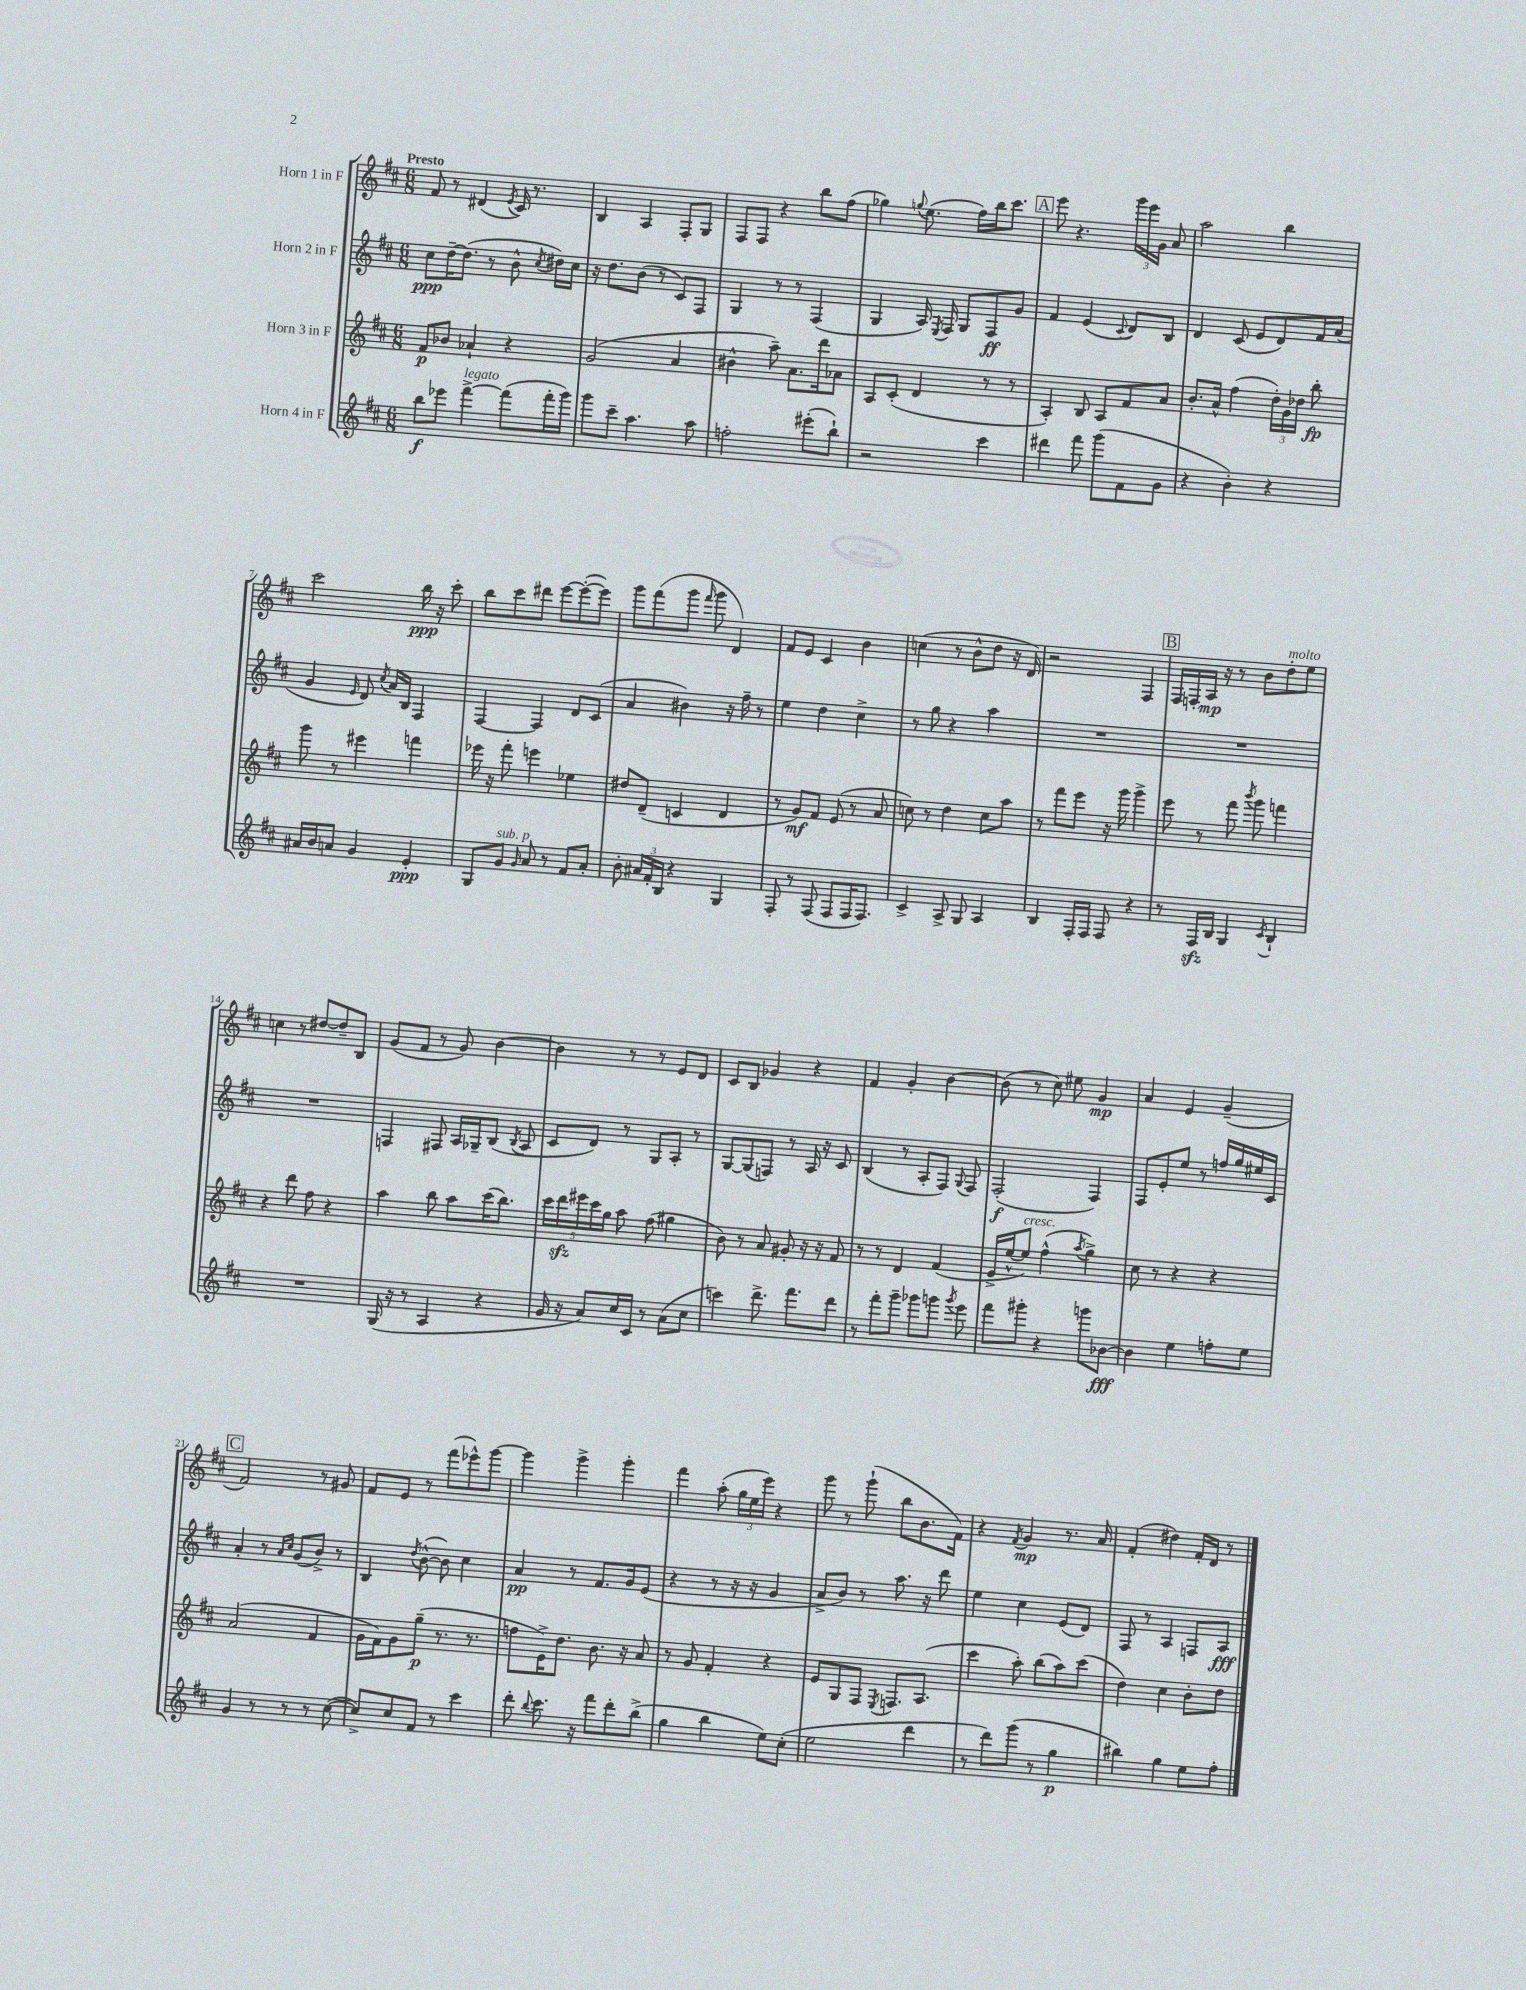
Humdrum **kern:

**kern	**dynam	**kern	**dynam	**kern	**dynam	**kern	**dynam
*part4	*part4	*part3	*part3	*part2	*part2	*part1	*part1
*staff4	*staff4	*staff3	*staff3	*staff2	*staff2	*staff1	*staff1
*I"Horn 4 in F	*	*I"Horn 3 in F	*	*I"Horn 2 in F	*	*I"Horn 1 in F	*
*clefG2	*	*clefG2	*	*clefG2	*	*clefG2	*
*k[f#c#]	*	*k[f#c#]	*	*k[f#c#]	*	*k[f#c#]	*
*M6/8	*	*M6/8	*	*M6/8	*	*M6/8	*
=1	=1	=1	=1	=1	=1	=1	=1
!	!	!	!	!	!	!LO:TX:a:B:t=Presto	!
8bb\L	f	8f#/L	p	8cc#\L	ppp	8f#/	.
8eee-X\J	.	8b-X/J	.	[16dd~\K	.	8r	.
.	.	.	.	(8.dd\J]	.	.	.
!LO:TX:a:i:t=legato	!	!	!	!	!	!	!
[4fff#^\	.	4a-X`/	.	.	.	(4d#X/	.
.	.	.	.	8r	.	.	.
.	.	.	.	.	.	8qe/	.
(8fff#\L]	.	4r	.	8b^^\	.	16c#/)	.
.	.	.	.	.	.	8.r	.
.	.	.	.	8qcc#/	.	.	.
16fff#'\L	.	.	.	16dd#X\LL)	.	.	.
16ggg\JJ)	.	.	.	16cc#\JJ	.	.	.
=2	=2	=2	=2	=2	=2	=2	=2
8ggg\L	.	(2g/	.	16r	.	4B/	.
.	.	.	.	8.dd\L	.	.	.
8ccc#~\J	.	.	.	.	.	.	.
4.aa\	.	.	.	(8b\J	.	4A/	.
.	.	.	.	8r	.	.	.
.	.	4a/	.	8c#/L)	.	8F#'/L	.
8aa\	.	.	.	8F#/J	.	8G/J	.
=3	=3	=3	=3	=3	=3	=3	=3
2ffn'\	.	4b#X^^\	.	4G/	.	8F#/L	.
.	.	.	.	.	.	8F#/J	.
.	.	8aa~\)	.	8r	.	4r	.
.	.	8.a\L	.	8r	.	.	.
(8eee#X'\L	.	.	.	(4F#/	.	8bb\L	.
.	.	16ddd\k	.	.	.	.	.
8bb`\J)	.	8a-X\J	.	.	.	(8ff#\J	.
=4	=4	=4	=4	=4	=4	=4	=4
2r	.	8A/L	.	4G/	.	4gg-X\)	.
.	.	(8c#'/J	.	.	.	.	.
.	.	.	.	.	.	8qqggn/	.
.	.	4d/	.	16A/)	.	(8.ee\	.
.	.	.	.	8qE/	.	.	.
.	.	.	.	16F#/	.	.	.
.	.	.	.	8G/L	.	.	.
.	.	.	.	.	.	16ff#\LL)	.
4ccc#\	.	8r	.	8F#/	ff	16bb\J	.
.	.	.	.	.	.	8.ccc#\J	.
.	.	8r	.	8g/J	.	.	.
!!LO:REH:place=s1:t=A
=5	=5	=5	=5	=5	=5	=5	=5
4ddd#X\	.	4A'/)	.	4f#/	.	8eee\	.
.	.	.	.	.	.	4.r	.
8fff#\	.	8B/	.	(4e/	.	.	.
(8ggg\L	.	8A/L	.	.	.	.	.
.	.	.	.	8qqc#/	.	.	.
8f#\	.	8f#/	.	8d/L)	.	24ggg\LL	.
.	.	.	.	.	.	24eee\	.
.	.	.	.	.	.	24g\JJ	.
8g\J	.	8a/J	.	8B/J	.	8a/	.
=6	=6	=6	=6	=6	=6	=6	=6
4r	.	8.b'/L	.	4d/	.	2aa\	.
.	.	16a^^/Jk	.	.	.	.	.
4b'\)	.	(4ff#\	.	(8c#/	.	.	.
.	.	.	.	8e/L	.	.	.
4r	.	24dd'\LL)	.	8d/)	.	4bb\	.
.	.	24g\	.	.	.	.	.
.	.	24dd-X\JJ	.	.	.	.	.
.	.	8bb'\	fp	16f#/L	.	.	.
.	.	.	.	(16a/JJ	.	.	.
!!LO:LB:g=z
=7	=7	=7	=7	=7	=7	=7	=7
16a#X/LL	.	8ggg\	.	4g/	.	2ccc#\	.
16b/J	.	.	.	.	.	.	.
8an/J	.	8r	.	.	.	.	.
.	.	.	.	16qqe/	.	.	.
4g/	.	4eee#X\	.	8d/)	.	.	.
.	.	.	.	8qcc#/	.	.	.
.	.	.	.	16a/LL	.	.	.
.	.	.	.	16B/JJ	.	.	.
4e'/	ppp	4fffn\	.	4F#/	.	16bb\	ppp
.	.	.	.	.	.	16r	.
.	.	.	.	.	.	8ccc#'\	.
=8	=8	=8	=8	=8	=8	=8	=8
8G/L	.	16eee-X\	.	[4F#/	.	8bb\L	.
.	.	16r	.	.	.	.	.
!LO:TX:a:i:t=sub. p	!	!	!	!	!	!	!
8g/J	.	8fff#'\	.	.	.	8ccc#\	.
16qqg/	.	.	.	.	.	.	.
8a/	.	4eeen\	.	4F#/]	.	8ddd#X\J	.
8r	.	.	.	.	.	[8eee\L	.
8f#/L	.	4ee-X\	.	8d/L	.	(8eee'\_	.
8a'/J	.	.	.	(8c#/J	.	8eee\J])	.
=9	=9	=9	=9	=9	=9	=9	=9
8b'\	.	8dd#X/L	.	4a/	.	8ggg\L	.
24a#X/LL	.	(8d~/J	.	.	.	(8fff#\	.
24f#'/	.	.	.	.	.	.	.
24B/JJ	.	.	.	.	.	.	.
4r	.	4cn/	.	4b#X\)	.	8ggg\J	.
.	.	.	.	.	.	16qqfff#/	.
.	.	.	.	.	.	8ggg\	.
4G/	.	4d/	.	16r	.	4d/)	.
.	.	.	.	16ff#~\	.	.	.
.	.	.	.	8r	.	.	.
=10	=10	=10	=10	=10	=10	=10	=10
8F#'/	.	8r	.	4ee\	.	8f#/L	.
8r	.	8g/L)	mf	.	.	8e/J	.
(8F#/	.	8f#/J	.	4dd\	.	4c#/	.
8F#/L	.	(8e/	.	.	.	.	.
16F#/K	.	8r	.	4cc#^\	.	4b\	.
8.F#/J)	.	.	.	.	.	.	.
.	.	8a/	.	.	.	.	.
=11	=11	=11	=11	=11	=11	=11	=11
4c#^/	.	8ccn\)	.	8r	.	(4ccn\	.
.	.	8r	.	8gg\	.	.	.
8A^/	.	4dd\	.	4r	.	8r	.
8G/	.	.	.	.	.	8b^^\L	.
4A/	.	8cc\L	.	4aa\	.	8dd\J	.
.	.	8aa\J	.	.	.	16r	.
.	.	.	.	.	.	16d/)	.
=12	=12	=12	=12	=12	=12	=12	=12
4B/	.	8r	.	2.r	.	2r	.
.	.	8fff#\L	.	.	.	.	.
16F#'/LL	.	8eee\J	.	.	.	.	.
16F#/JJ	.	.	.	.	.	.	.
8F#/	.	16r	.	.	.	.	.
.	.	16ggg\	.	.	.	.	.
4r	.	4ggg^\	.	.	.	4F#/	.
!!LO:REH:place=s1:t=B
=13	=13	=13	=13	=13	=13	=13	=13
8r	.	8eee\	.	2.r	.	16F#/LL	.
.	.	.	.	.	.	16Fn'/	.
16F#zz/LL	.	8r	.	.	.	16A/JJ	mp
16B/JJ	.	.	.	.	.	16r	.
4G/	.	8fff#\	.	.	.	8r	.
.	.	8qbbb/	.	.	.	.	.
.	.	8ggg\	.	.	.	8b\L	.
8qc#/	.	.	.	.	.	.	.
!	!	!	!	!	!	!LO:TX:a:i:t=molto	!
4B`/	.	4fffn\	.	.	.	8dd'\	.
.	.	.	.	.	.	8ee\J	.
!!LO:LB:g=z
=14	=14	=14	=14	=14	=14	=14	=14
2.r	.	4r	.	2.r	.	4ccn\	.
.	.	8ddd\	.	.	.	8r	.
.	.	8ff#\	.	.	.	[8dd#X/L	.
.	.	4r	.	.	.	8dd#~/]	.
.	.	.	.	.	.	8B/J	.
=15	=15	=15	=15	=15	=15	=15	=15
(16G/	.	4aa\	.	4Fn/	.	(8g/L	.
16r	.	.	.	.	.	.	.
8r	.	.	.	.	.	8f#/J	.
4A/	.	8bb\	.	8F#X/	.	8r	.
.	.	8aa\L	.	16A/LL	.	8g/)	.
.	.	.	.	16G-X~/J	.	.	.
4r	.	(16ccc#\K	.	(8B/J	.	[4b\	.
.	.	8.bb\J)	.	.	.	.	.
.	.	.	.	8qB/	.	.	.
.	.	.	.	8A/	.	.	.
=16	=16	=16	=16	=16	=16	=16	=16
16g/	.	20ccc#\LL	.	8c#/L	.	4b\]	.
.	.	20dddzz\	.	.	.	.	.
16r	.	.	.	.	.	.	.
.	.	20eee#X\	.	.	.	.	.
8a/L)	.	.	.	8d/J)	.	.	.
.	.	20ccc#\	.	.	.	.	.
.	.	20gg\JJ	.	.	.	.	.
16cc#/L	.	8aa\	.	8r	.	8r	.
16c#/JJ	.	.	.	.	.	.	.
8r	.	(8ff#\	.	8G/L	.	8r	.
(8a\L	.	4gg#X\	.	8A'/J	.	8e/L	.
8cc#\J	.	.	.	8r	.	8d/J	.
=17	=17	=17	=17	=17	=17	=17	=17
4cccn\)	.	8b\)	.	[8G/L	.	8c#/L	.
.	.	8r	.	(8G/]	.	8B/J	.
8.ddd^\	.	8a/	.	8Fn/J)	.	4g-X/	.
.	.	8g#X'/	.	8r	.	.	.
8.fff#\L	.	.	.	.	.	.	.
.	.	16r	.	16A/	.	4r	.
.	.	16r	.	16r	.	.	.
8ddd\J	.	8f#/	.	8c#/	.	.	.
=18	=18	=18	=18	=18	=18	=18	=18
8r	.	8r	.	(4B/	.	4f#/	.
8fff#'\L	.	8r	.	.	.	.	.
8ggg~\J	.	4d/	.	8r	.	4g'/	.
8ggg-X\L	.	.	.	8A'/L	.	.	.
8gggn\J	.	(4f#/	.	8F#/J)	.	[4b\	.
8qggg/	.	.	.	8qqG/	.	.	.
8eee\	.	.	.	8F#/	.	.	.
=19	=19	=19	=19	=19	=19	=19	=19
8fff#\L	.	16e^/LL	.	(2F#'/	f	(8b\]	.
.	.	[16ee^^/J	.	.	.	.	.
!	!	!LO:TX:a:i:t=cresc.	!	!	!	!	!
8ggg#X'\J	.	8ee/J])	.	.	.	8r	.
4r	.	(4ff#^^\	.	.	.	8cc#\)	.
.	.	.	.	.	.	8ee#X\	.
.	.	8qaa/	.	.	.	.	.
8gggn\L	.	4gg^\)	.	4F#/)	.	4g/	mp
[8b-X\J	fff	.	.	.	.	.	.
=20	=20	=20	=20	=20	=20	=20	=20
4b-\]	.	8cc#\	.	8F#/L	.	4a/	.
.	.	8r	.	8e'/	.	.	.
4ee\	.	4r	.	8ee/J	.	4e/	.
.	.	.	.	8r	.	.	.
8ffn'\L	.	4r	.	16ffn/LL	.	(4g~/	.
.	.	.	.	16gg/	.	.	.
8ee\J	.	.	.	16ee#X/	.	.	.
.	.	.	.	16c#/JJ	.	.	.
!!LO:LB:g=z
!!LO:REH:place=s1:t=C
=21	=21	=21	=21	=21	=21	=21	=21
4g/	.	(2a/	.	4a'/	.	2f#/)	.
8r	.	.	.	8r	.	.	.
.	.	.	.	16qqa/LL	.	.	.
.	.	.	.	16qqcc#/JJ	.	.	.
8r	.	.	.	(8g/L	.	.	.
8r	.	4f#/	.	8b^/J)	.	8r	.
([8cc#\	.	.	.	8r	.	8g#X/	.
=22	=22	=22	=22	=22	=22	=22	=22
8cc#^/L])	.	16g\LL	.	4B/	.	8f#/L	.
.	.	16f#\J)	.	.	.	.	.
8cc#/	.	8g\	.	.	.	8e/J	.
.	.	.	.	8qdd/	.	.	.
8f#/J	.	(8gg~\J	p	([8b^^\	.	8r	.
8r	.	8.r	.	8b\])	.	(8fff#\L	.
4ccc#\	.	.	.	4cc#\	.	8eee-X^^\)	.
.	.	8.r	.	.	.	.	.
.	.	.	.	.	.	[8ggg\J	.
=23	=23	=23	=23	=23	=23	=23	=23
8ddd'\	.	8ffn\L	.	4a/	pp	4ggg\]	.
8qqbb/	.	.	.	.	.	.	.
8.ccc#\	.	16e^\K)	.	.	.	.	.
.	.	8.dd\J	.	.	.	.	.
.	.	.	.	8r	.	4ggg^\	.
16r	.	.	.	.	.	.	.
8fff#\L	.	8.b\	.	8.f#/L	.	.	.
8ddd'\	.	.	.	.	.	4ggg'\	.
.	.	16r	.	16g/k	.	.	.
(8bb^\J	.	8a/	.	(8e/J	.	.	.
=24	=24	=24	=24	=24	=24	=24	=24
4gg\	.	8r	.	4r	.	4fff#\	.
.	.	8g/	.	.	.	.	.
4bb\	.	4f#'/	.	8r	.	(8aa'\	.
.	.	.	.	16r	.	24gg\LL	.
.	.	.	.	.	.	24ee\	.
.	.	.	.	16r	.	.	.
.	.	.	.	.	.	24eee\JJ)	.
8ee\L)	.	4r	.	4g/	.	4r	.
(8cc#'\J	.	.	.	.	.	.	.
=25	=25	=25	=25	=25	=25	=25	=25
2ee\	.	8e/L	.	8a^/L	.	8ggg\	.
.	.	8G/	.	8b/J)	.	8r	.
.	.	8F#/J	.	8r	.	(8ggg`\	.
.	.	8qE/	.	.	.	.	.
.	.	8.Fn/L	.	8.aa\	.	8bb\L	.
4ddd\	.	.	.	.	.	8.b\	.
.	.	(8.A/J	.	16r	.	.	.
.	.	.	.	8ddd\	.	.	.
.	.	.	.	.	.	16f#\Jk)	.
=26	=26	=26	=26	=26	=26	=26	=26
8r	.	4ccc#\	.	4ee\	.	4r	.
8ddd\L)	.	.	.	.	.	.	.
.	.	.	.	.	.	8qf#/	.
(8ggg\J	.	8aa'\)	.	4cc#\	.	4g/	mp
8r	.	(8bb\L	.	.	.	.	.
4gg\	p	8aa\)	.	(8e/L	.	8.r	.
.	.	(8ccc#\J	.	8d/J)	.	.	.
.	.	.	.	.	.	16a/	.
=27	=27	=27	=27	=27	=27	=27	=27
4bb#X\)	.	4dd\)	.	8F#/	.	(4f#'/	.
.	.	.	.	8r	.	.	.
4gg\	.	4cc#\	.	4A/	.	4dd#X\)	.
8ee\L	.	8b'\L	.	8Fn/L	.	16f#'/LL	.
.	.	.	.	.	.	16d/JJ	.
8ff#'\J	.	8dd\J	.	8A/J	fff	8r	.
==	==	==	==	==	==	==	==
*-	*-	*-	*-	*-	*-	*-	*-
